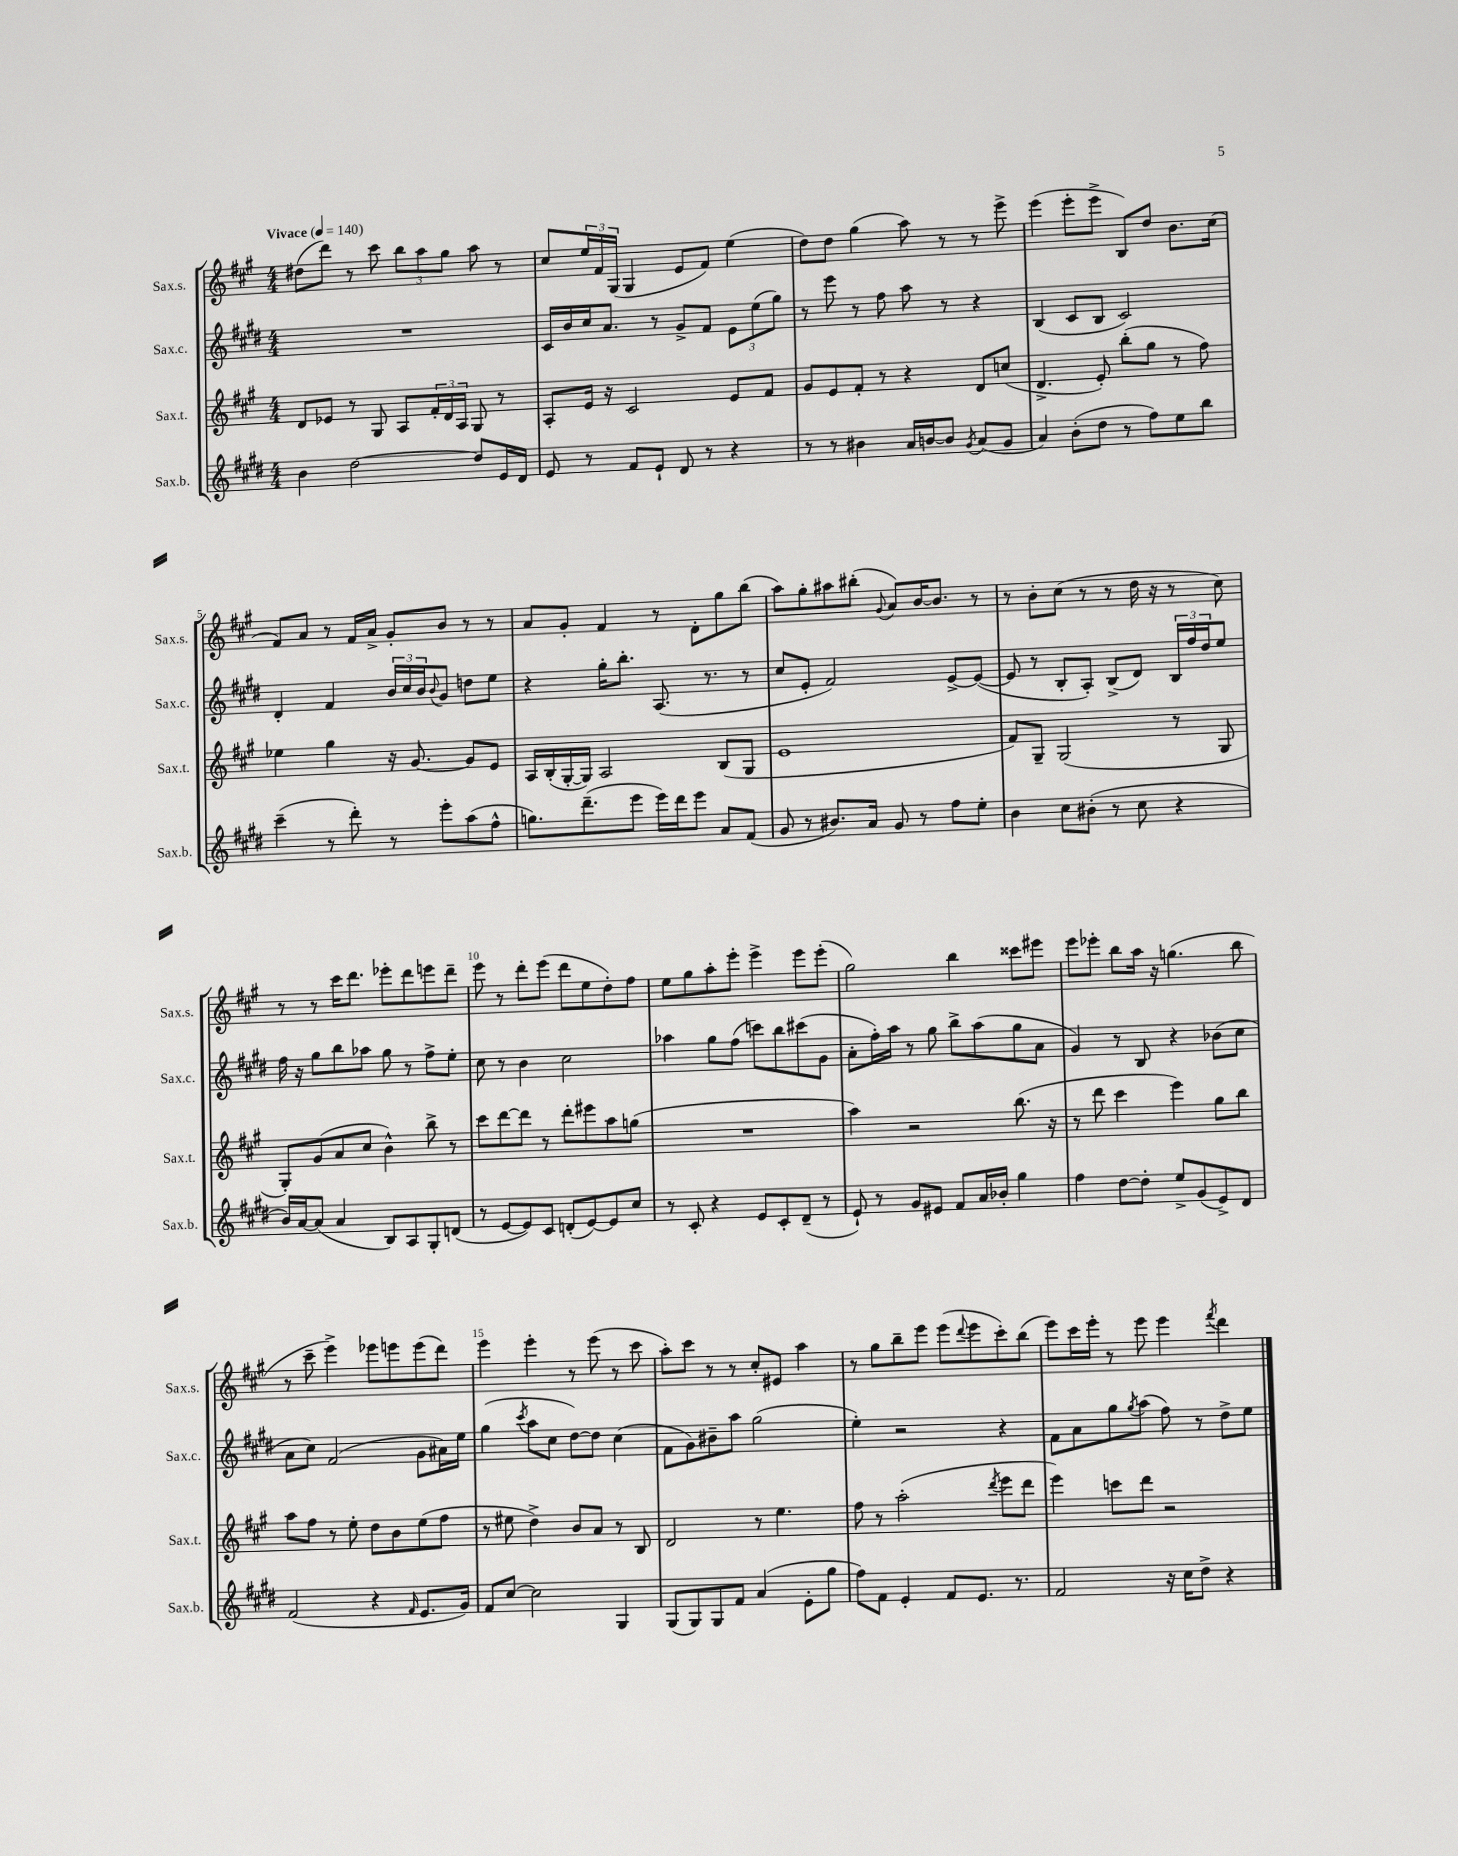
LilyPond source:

<<
\new StaffGroup <<
\new Staff = "s0" \with { instrumentName = "Sax.s." shortInstrumentName = "Sax.s." } {
    \clef treble \key a \major \numericTimeSignature \time 4/4 \tempo "Vivace" 4 = 140
    dis''8( d'''8) r8 cis'''8 \tuplet 3/2 { b''8 a''8 gis''8 } a''8 r8 |
    cis''8 \tuplet 3/2 { e''16 fis'16 gis16( } gis4 e'8 fis'8) e''4( |
    d''8) d''8 gis''4( a''8) r8 r8 e'''8-> |
    e'''4( e'''8-. e'''8-> b8) d''8 b'8. cis''16( |
    fis'8) a'8 r8 fis'16 a'16-> gis'8-. b'8 r8 r8 |
    a'8 gis'8-. fis'4 r8 d'8-. gis''8 b''8( |
    a''8) gis''8-. ais''8 bis''8-.( \appoggiatura { gis'8 } a'8) b'16~ b'8. r8 |
    r8 b'8-. cis''8( r8 r8 d''16 r16 r8 cis''8) |
    r8 r8 cis'''16 d'''8. ees'''8-. d'''8 e'''8 d'''8-- |
    e'''8 r8 d'''8-. e'''8( d'''8 e''8 d''8-.) fis''8 |
    e''8 gis''8 a''8-. e'''8-. e'''4-> e'''8 e'''8-.( |
    gis''2) b''4 cisis'''8 eis'''8 |
    e'''8 ees'''8-. b''8 a''16 r16 g''4.( b''8 |
    r8 cis'''8-- e'''4->) ees'''8 e'''8 e'''8( d'''8) |
    e'''4 e'''4-. r8 e'''8( r8 cis'''8 |
    a''8-.) cis'''8 r8 r8 cis''8-. eis'8 a''4 |
    r8 gis''8 b''8-- e'''8 e'''8( \appoggiatura { d'''8 } e'''8 cis'''8-.) b''8( |
    e'''8) cis'''16 e'''16-. r8 e'''8 e'''4 \acciaccatura { fis'''8 } d'''4 \bar "|." |
}
\new Staff = "s1" \with { instrumentName = "Sax.c." shortInstrumentName = "Sax.c." } {
    \clef treble \key e \major \numericTimeSignature \time 4/4
    R1 |
    cis'16 b'16 cis''16 a'8. r8 gis'8-> fis'8 \tuplet 3/2 { e'8 e''8( gis''8) } |
    r8 e'''8 r8 fis''8 a''8 r8 r4 |
    b4( cis'8 b8 cis'2) |
    dis'4-. fis'4 \tuplet 3/2 { b'16 cis''16 b'16 } \appoggiatura { b'8 } gis'8 d''8 e''8 |
    r4 gis''16-. b''8.-. a8.( r8. r8 |
    cis''8 e'8-. fis'2) e'8~-> e'8~( |
    e'8 r8 b8-. a8-.) b8->( dis'8) \tuplet 3/2 { b16 fis''16 dis''16 } e''8 |
    fis''16 r16 gis''8 b''8 aes''8 gis''8 r8 fis''8-> e''8-. |
    cis''8 r8 b'4 cis''2 |
    aes''4 gis''8 fis''8( c'''8) b''8 cis'''8( gis'8 |
    a'8-. fis''16-.) a''16 r8 gis''8 b''8-> a''8( gis''8 a'8 |
    gis'4) r8 b8 r4 bes'8( cis''8 |
    a'8 cis''8) fis'2( gis'8 ais'16) e''16 |
    gis''4( \acciaccatura { cis'''8 } a''8 cis''8 dis''8~) dis''8 cis''4( |
    fis'8 gis'8) bis'8-- a''8 gis''2( |
    e''4-.) r2 r4 |
    fis'8 a'8 gis''8 \acciaccatura { gis''8 } a''8( fis''8) r8 dis''8-> e''8 \bar "|." |
}
\new Staff = "s2" \with { instrumentName = "Sax.t." shortInstrumentName = "Sax.t." } {
    \clef treble \key a \major \numericTimeSignature \time 4/4
    d'8 ees'8 r8 gis8 a8 \tuplet 3/2 { fis'16-. d'16 a16 } gis8 r8 |
    a8-. e'16 r16 cis'2 e'8 fis'8 |
    gis'8 e'8 fis'8-. r8 r4 d'8 c''8( |
    d'4.-> e'8-.) b''8-.( gis''8 r8 fis''8) |
    ees''4 gis''4 r16 gis'8.~ gis'8 e'8 |
    a16 b16-.( gis16~-. gis16) a2 b8( gis8 |
    e'1 |
    fis'8) gis8-- gis2( r8 gis8 |
    gis8-.) gis'8( a'8 cis''8 b'4-^) b''8-> r8 |
    cis'''8 d'''8~ d'''8 r8 d'''8-. eis'''8 a''8 g''8( |
    R1 |
    a''4) r2 b''8.( r16 |
    r8 d'''8 cis'''4 e'''4) gis''8 b''8 |
    a''8 fis''8 r8 e''8-. d''8 b'8 e''8( fis''8 |
    r8 eis''8 d''4->) b'8 a'8 r8 b8 |
    d'2 r8 e''4. |
    fis''8 r8 a''2-.( \acciaccatura { d'''8 } e'''8 d'''8 |
    e'''4) c'''8 d'''8 r2 \bar "|." |
}
\new Staff = "s3" \with { instrumentName = "Sax.b." shortInstrumentName = "Sax.b." } {
    \clef treble \key e \major \numericTimeSignature \time 4/4
    b'4 dis''2~ dis''8 e'16 dis'16 |
    e'8 r8 fis'8 e'8-! dis'8 r8 r4 |
    r8 r8 bis'4 a'16 b'16~ b'8 \acciaccatura { gis'8 } a'8( gis'8 |
    a'4) b'8-.( dis''8 r8 fis''8) e''8 b''8 |
    cis'''4--( r8 dis'''8-.) r8 e'''8-. a''8( fis''8-^ |
    g''8.) dis'''8.--( e'''8 e'''16) dis'''16 e'''8 a'8 fis'8( |
    gis'8 r8 bis'8.) a'16 gis'8 r8 fis''8 e''8-. |
    b'4 cis''8 bis'8-.( r8 cis''8 r4 |
    b'16) a'16~ a'8( a'4 b8) a8 gis8-. d'8( |
    r8 e'8~ e'8) cis'8 d'8-.( e'8~) e'8 cis''8 |
    r8 cis'8-. r4 e'8 cis'8-. dis'8--( r8 |
    e'8-!) r8 gis'8 eis'8 fis'8 a'16 bes'16-. gis''4 |
    fis''4 dis''8~ dis''8-. e''8-> gis'8( e'8->) dis'8 |
    fis'2( r4 \grace { fis'16 } e'8. gis'16) |
    fis'8 cis''8~ cis''2 gis4 |
    gis8( gis8) gis8 fis'8 a'4( e'8-. gis''8 |
    fis''8) fis'8 e'4-. fis'8 e'8. r8. |
    fis'2 r16 cis''16 dis''8-> r4 \bar "|." |
}
>>
>>
\layout { \context { \Score \override BarNumber.break-visibility = ##(#f #t #t) barNumberVisibility = #(every-nth-bar-number-visible 5) } }
